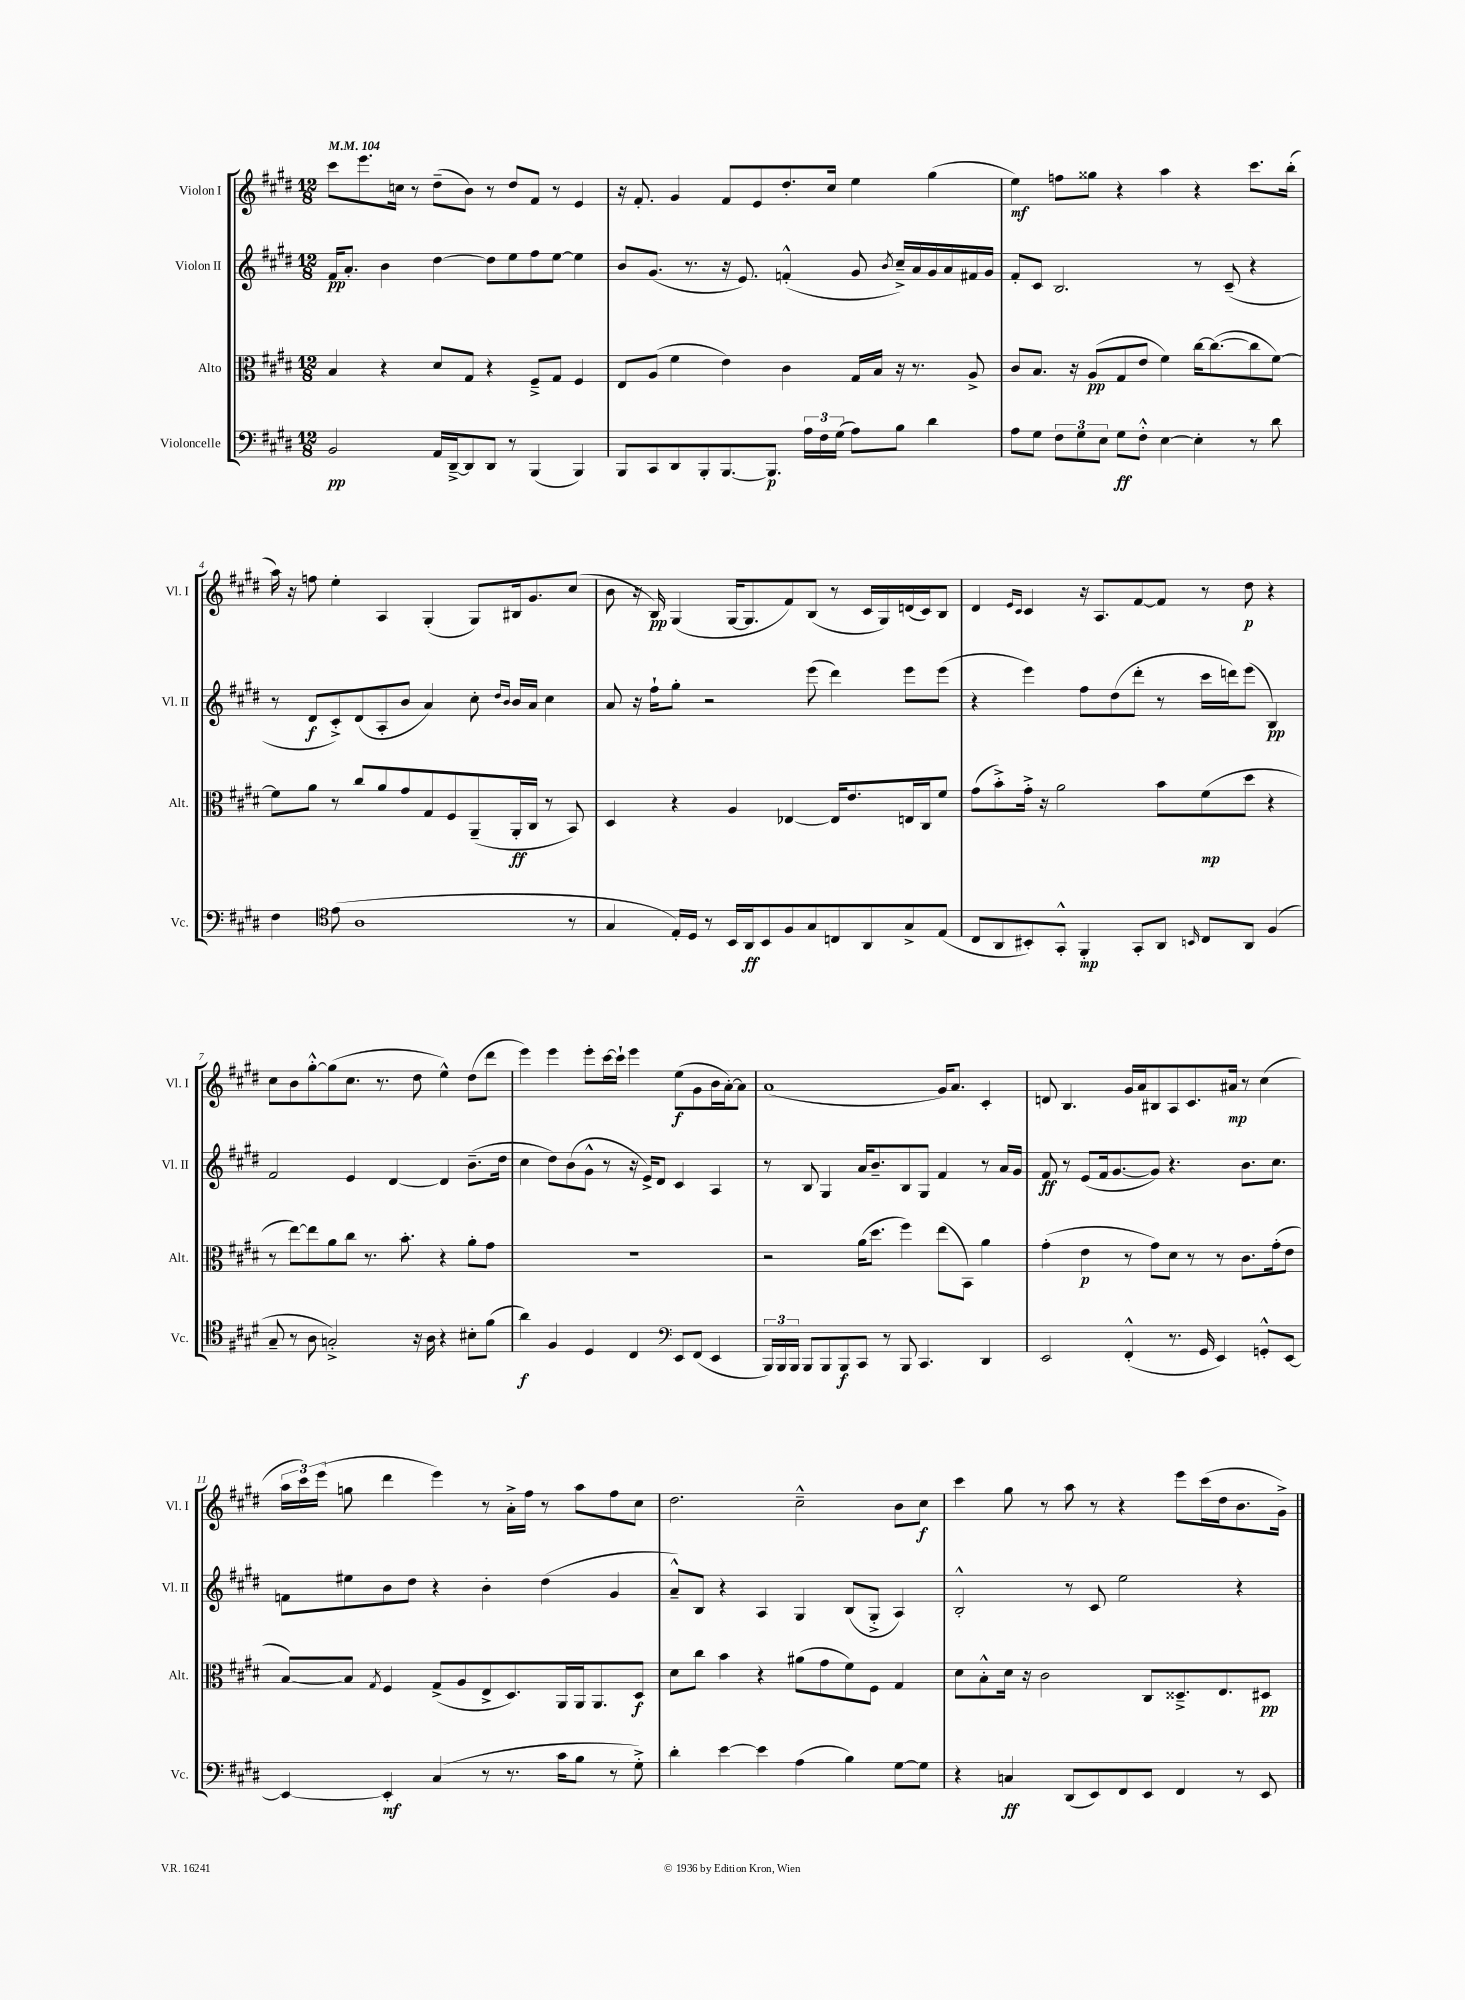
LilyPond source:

<<
\new StaffGroup <<
\new Staff = "s0" \with { instrumentName = "Violon I" shortInstrumentName = "Vl. I" } {
    \clef treble \key e \major \numericTimeSignature \time 12/8 \tempo 4 = 104
    \autoBeamOff cis'''8[ e'''8. c''16] r8 dis''8[--( b'8]) r8 dis''8[ fis'8] r8 e'4 |
    r16 fis'8.-. gis'4 fis'8[ e'8 dis''8.-. cis''16] e''4 gis''4( |
    e''4\mf) f''8[ gisis''8] r4 a''4 r4 cis'''8.[ b''16]-.( |
    a''16) r16 f''8 e''4-. a4 gis4-.( gis8[) bis16 gis'8. cis''8]( |
    b'8 r16 b16\pp) gis4( gis16[~ gis8. fis'8) b8]( r8 cis'16[ gis16) d'16( cis'16) b8] |
    dis'4 \grace { e'16[ cis'16] } cis'4 r16 a8.[ fis'8~ fis'8] r8 dis''8\p r4 |
    cis''8[ b'8 gis''8~-.-^ gis''8( cis''8.] r8. dis''8 e''4-^) dis''8[( dis'''8] |
    e'''4) e'''4 e'''8[-. cis'''16~ cis'''16]-! e'''4 e''8[\f( gis'8 b'16 a'16~-.) a'8] |
    a'1( gis'16[) a'8.] cis'4-. |
    d'8 b4. gis'16[ a'16 bis8 a8 cis'8. ais'16]\mp r8 cis''4( |
    \tuplet 3/2 { a''16[ cis'''16) e'''16]( } g''8 dis'''4 e'''4) r8 a'16[-.-> fis''16] r8 a''8[ fis''8 cis''8] |
    dis''2. cis''2---^ b'8[ cis''8]\f |
    cis'''4 gis''8 r8 a''8 r8 r4 e'''8[ cis'''16( dis''16 b'8. gis'16]->) \bar "|." |
}
\new Staff = "s1" \with { instrumentName = "Violon II" shortInstrumentName = "Vl. II" } {
    \clef treble \key e \major \numericTimeSignature \time 12/8
    \autoBeamOff fis'16[\pp a'8.]-. b'4 dis''4~ dis''8[ e''8 fis''8 e''8]~ e''4 |
    b'8[ gis'8.]( r8. r16 e'8.) f'4-.-^( gis'8 \acciaccatura { b'8 } cis''16[--->) a'16 gis'16 a'16 fis'16 gis'16] |
    fis'8[-. cis'8] b2. r8 cis'8--( r4 |
    r8 dis'8[\f cis'8-.->) dis'8( a8-. b'8] a'4) cis''8-. \grace { dis''16[ b'16] } b'16[ a'16] cis''4 |
    a'8 r16 fis''16[-! gis''8]-. r2 e'''8( dis'''4) e'''8[ e'''8]( |
    r4 e'''4) fis''8[ dis''8( dis'''8]-. r8 cis'''16[ d'''16) e'''8]( b4\pp) |
    fis'2 e'4 dis'4~ dis'4 b'8.[--( dis''16] |
    cis''4 dis''8[) b'8( gis'8]-^ r8 r16 e'16[->) dis'8] cis'4 a4 |
    r8 b8 gis4 a'16[ b'8.-- b8 gis8] fis'4 r8 a'16[ gis'16] |
    fis'8\ff r8 e'8[( fis'16 gis'8.~ gis'8]) r4. b'8.[ cis''8.] |
    f'8[ eis''8 b'8 dis''8] r4 b'4-. dis''4( gis'4 |
    a'8[---^) b8] r4 a4 gis4 b8[( gis8]-.-> a4) |
    b2-.-^ r8 cis'8 e''2 r4 \bar "|." |
}
\new Staff = "s2" \with { instrumentName = "Alto" shortInstrumentName = "Alt." } {
    \clef alto \key e \major \numericTimeSignature \time 12/8
    \autoBeamOff b4 r4 dis'8[ gis8] r4 fis8[---> gis8] fis4 |
    e8[ a8]( fis'4 e'4) cis'4 gis16[ b16] r16 r8. a8-> |
    cis'8[ b8.] r16 a8[\pp( gis8 e'8] fis'4) cis''16[~ cis''8.~( cis''8 fis'8]~) |
    fis'8[ a'8] r8 cis''8[ a'8 gis'8 gis8 fis8 a,8--( a,16-.\ff cis16] r8 b,8) |
    dis4 r4 a4 ees4~ ees16[ e'8. e16 cis16 fis'8] |
    gis'8[( b'8-.->) gis'16]-.-> r16 a'2 b'8[ fis'8\mp( dis''8] r4 |
    r8 e''8[~) e''8 a'8 cis''8] r8. b'8.-. r4 a'8[-. gis'8] |
    R1. |
    r2 a'16[( dis''8.] fis''4) e''8[( b,8]) a'4 |
    gis'4-.( e'4\p r8 gis'8[) dis'8] r8 r8 cis'8.[ gis'16-.( e'8] |
    b8[~) b8] \acciaccatura { gis8 } fis4 gis8[->( a8 e8-> dis8.) a,16 a,16 a,8. dis8]\f |
    dis'8[ cis''8] b'4 r4 ais'8[( gis'8 fis'8) fis8] gis4 |
    dis'8[ b8-.-^ dis'16] r16 cis'2 cis8[ disis8.---> e8. dis8]\pp \bar "|." |
}
\new Staff = "s3" \with { instrumentName = "Violoncelle" shortInstrumentName = "Vc." } {
    \clef bass \key e \major \numericTimeSignature \time 12/8
    \autoBeamOff b,2\pp a,16[ dis,16~---> dis,8 dis,8] r8 b,,4( b,,4) |
    b,,8[ cis,8 dis,8 b,,8-. b,,8.~ b,,8.]\p \tuplet 3/2 { a16[ fis16 gis16]( } a8[) b8] dis'4 |
    a8[ gis8] \tuplet 3/2 { fis8[ gis8 e8] } gis8[\ff fis8]-.-^ e4~ e4-. r8 dis'8 |
    fis4 \clef tenor e'8( a1 r8 |
    gis4 e16[-.) dis16] r8 b,16[ a,16\ff b,8 fis8 gis8 c8 a,8 gis8-> e8]( |
    cis8[ a,8 bis,8-.) gis,8]-.-^ fis,4-.\mp gis,8[-. a,8] \grace { b,16 } cis8[ a,8] fis4( |
    gis8-- r8 a8 g2-.->) r16 a16 r4 bis8[-. fis'8]( |
    a'4\f) fis4 dis4 cis4 \clef bass e,8[ fis,8]( e,4 |
    \tuplet 3/2 { b,,16[) b,,16 b,,16] } b,,8[ b,,8 b,,8\f cis,8] r8 b,,8 cis,4. dis,4 |
    e,2 fis,4-.-^( r8. gis,16 e,4) g,8[-.-^ e,8]~ |
    e,4~ e,4-.\mf cis4( r8 r8. cis'16[ b8] r8 gis8-.->) |
    dis'4-. e'4~ e'4 a4( b4) gis8[~ gis8] |
    r4 c4\ff dis,8[( e,8) fis,8 e,8] fis,4 r8 e,8 \bar "|." |
}
>>
>>
